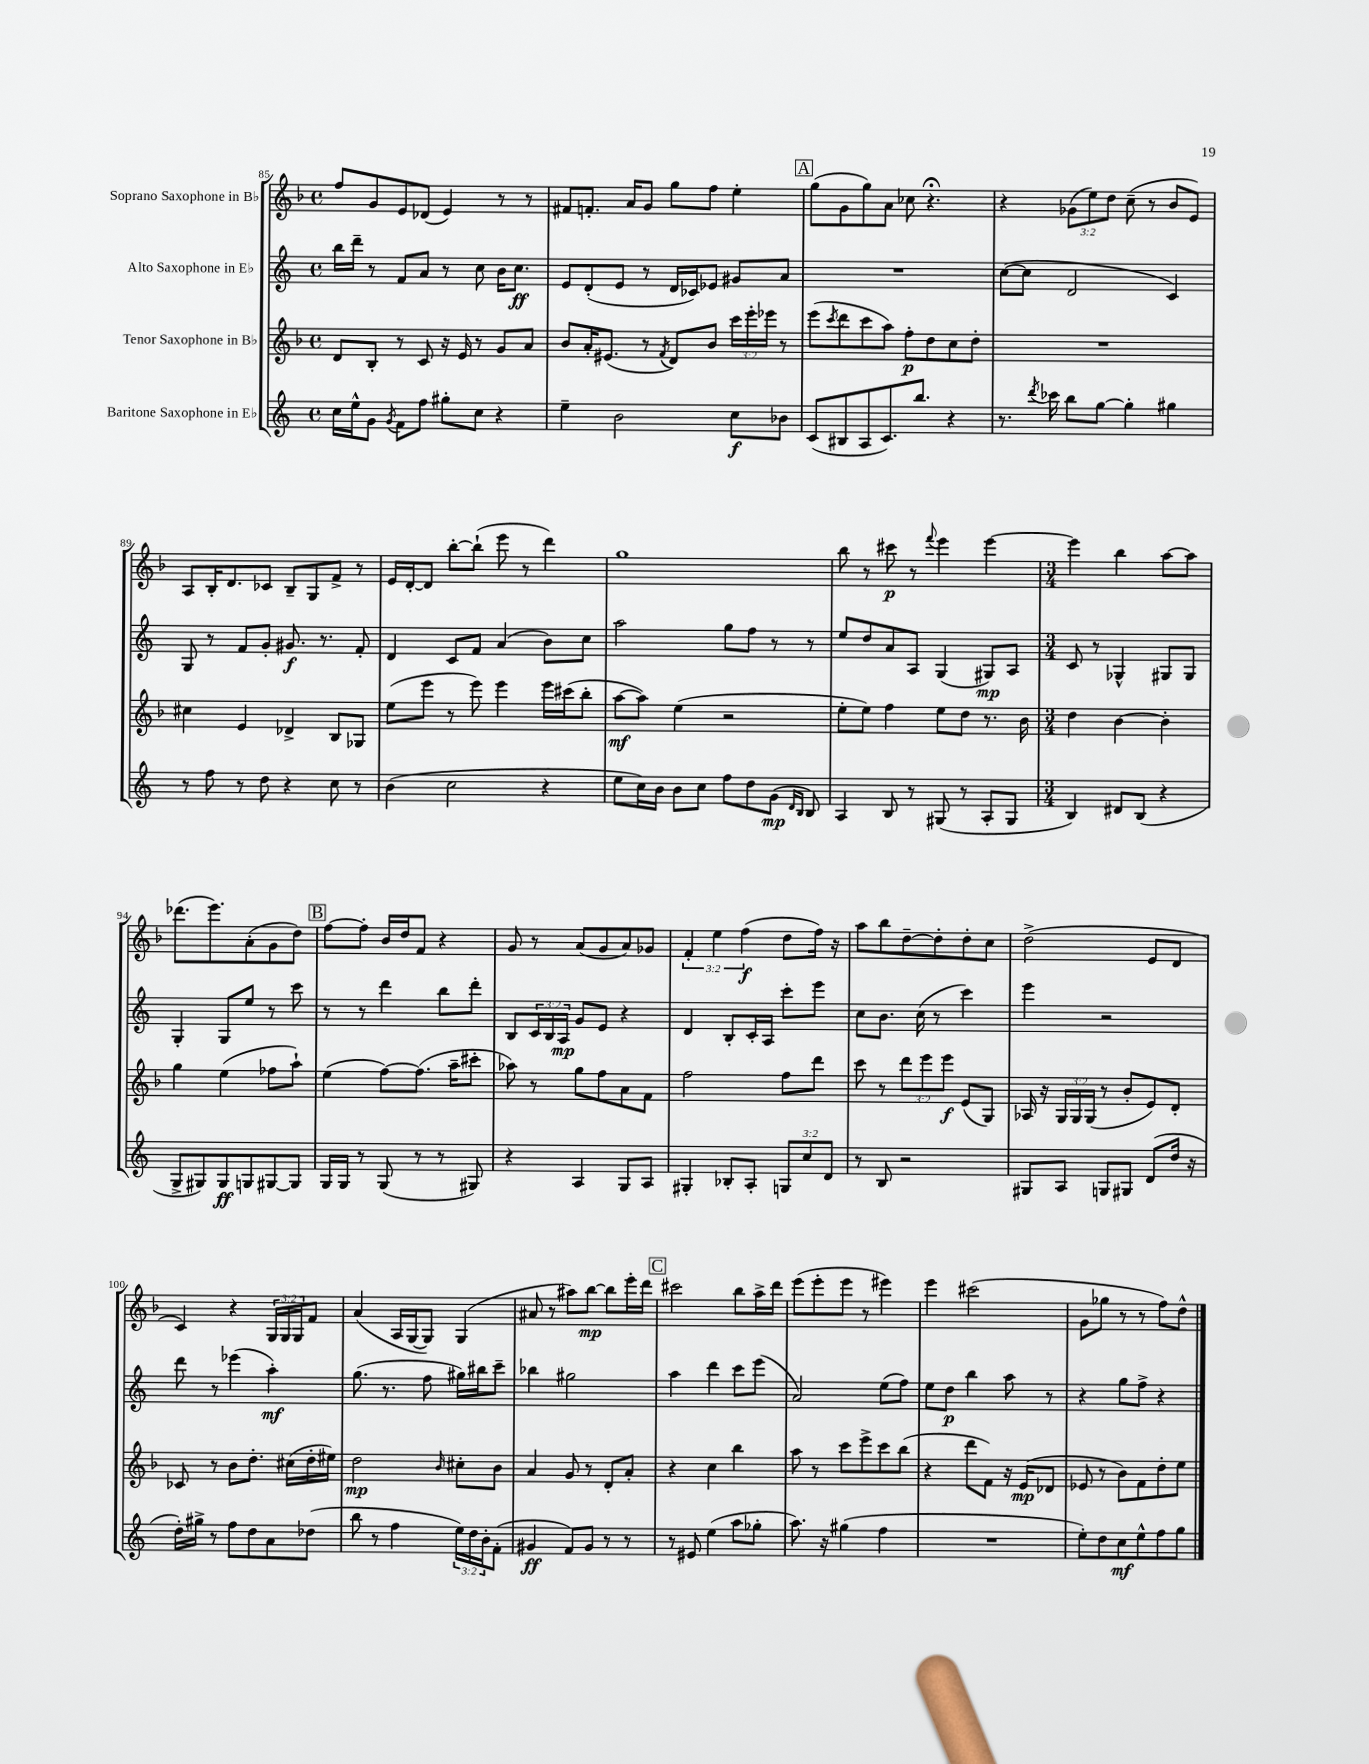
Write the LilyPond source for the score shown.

<<
\new StaffGroup <<
\new Staff = "s0" \with { instrumentName = "Soprano Saxophone in Bb" } {
    \clef treble \key f \major \defaultTimeSignature \time 4/4 \override Staff.TupletNumber.text = #tuplet-number::calc-fraction-text
    f''8 g'8 e'8 des'8( e'4) r8 r8 |
    fis'8 f'8.-. a'16 g'8 g''8 f''8 e''4-. |
    \mark \markup { \box "A" } g''8( g'8 g''8) a'8 ces''8 r4.\fermata |
    r4 \tuplet 3/2 { ges'8( e''8) d''8 } c''8--( r8 bes'8 e'8) |
    a8 bes16-. d'8. ces'8 bes8-- g8 f'8-> r8 |
    e'16 d'16~-. d'8 bes''8~-. bes''8-!( e'''8 r8 d'''4) |
    g''1 |
    bes''8 r8 cis'''8\p r8 \appoggiatura { f'''8 } e'''4 e'''4~ |
    \numericTimeSignature \time 3/4 e'''4 bes''4 a''8~ a''8 |
    des'''8.( e'''8.) a'8-.( g'8 d''8) |
    \mark \markup { \box "B" } f''8~ f''8-. bes'16 d''16 f'8 r4 |
    g'8 r8 a'8( g'8 a'8) ges'8 |
    \tuplet 3/2 { f'4-. e''4 f''4\f( } d''8 f''16) r16 |
    a''8 bes''8 d''8~-- d''8-. d''8-. c''8 |
    d''2->( e'8 d'8 |
    c'4) r4 \tuplet 3/2 { g16 g16 g16 } f'8 |
    a'4( a16 g16~ g8) g4( |
    ais'8 r8 ais''8) bes''8~\mp bes''8 e'''16-. d'''16 |
    \mark \markup { \box "C" } cis'''2 bes''8 a''16-> d'''16 |
    e'''8( e'''8-. e'''8 r8 eis'''4) |
    e'''4 cis'''2( |
    g'8 ges''8 r8 r8 f''8) d''8-^ \bar "|." |
}
\new Staff = "s1" \with { instrumentName = "Alto Saxophone in Eb" } {
    \clef treble \key c \major \defaultTimeSignature \time 4/4 \override Staff.TupletNumber.text = #tuplet-number::calc-fraction-text
    b''16 d'''16-- r8 f'8 a'8 r8 c''8 b'16 c''8.\ff |
    e'8 d'8-.( e'8 r8 d'16 ces'16) ees'8 gis'8 a'8 |
    \mark \markup { \box "A" } R1 |
    c''8~( c''8 d'2 c'4) |
    g8 r8 f'8 g'8-. gis'8.\f r8. f'8-. |
    d'4 c'8 f'8 a'4( b'8) c''8 |
    a''2 g''8 f''8 r8 r8 |
    e''8 d''8 a'8 a8 g4( gis8\mp) a8 |
    \numericTimeSignature \time 3/4 c'8 r8 ges4-^ gis8 gis8 |
    g4-. g8 e''8 r8 c'''8 |
    \mark \markup { \box "B" } r8 r8 d'''4 b''8 d'''8-. |
    b8 \tuplet 3/2 { c'16 b16 a16\mp } g'8 e'8 r4 |
    d'4 b8-. c'16-. a16 c'''8-. e'''8 |
    c''8 b'8. c''16( r8 c'''4) |
    e'''4 r2 |
    d'''8 r8 ees'''4( a''4-.\mf) |
    g''8.( r8. f''8 gis''16) bis''16 c'''8-- |
    bes''4 gis''2 |
    \mark \markup { \box "C" } a''4 d'''4 c'''8 e'''8( |
    a'2) e''8( f''8) |
    e''8 d''8\p b''4 a''8 r8 |
    r4 g''8 f''8-> r4 \bar "|." |
}
\new Staff = "s2" \with { instrumentName = "Tenor Saxophone in Bb" } {
    \clef treble \key f \major \defaultTimeSignature \time 4/4 \override Staff.TupletNumber.text = #tuplet-number::calc-fraction-text
    d'8 bes8-. r8 c'8 r16 e'16 r8 g'8 a'8 |
    bes'8 a'16-. eis'8.( r8 \acciaccatura { f'8 } d'8) bes'8 \tuplet 3/2 { c'''16 e'''16-. ees'''16 } r8 |
    \mark \markup { \box "A" } e'''8( \acciaccatura { c'''8 } d'''8 c'''8 a''8) f''8-.\p d''8 c''8 d''8-. |
    R1 |
    cis''4 e'4 des'4-> bes8 ges8 |
    e''8( e'''8 r8 e'''8) e'''4 e'''16 cis'''16( bes''8-. |
    a''8~\mf a''8) e''4( r2 |
    e''8-. e''8) f''4 e''8 d''8 r8. bes'16 |
    \numericTimeSignature \time 3/4 d''4 bes'4~ bes'4-. |
    g''4 e''4( fes''8 a''8-!) |
    \mark \markup { \box "B" } e''4( f''8~) f''8.( a''16-- cis'''8-. |
    aes''8) r8 g''8 f''8 a'8 f'8 |
    f''2 f''8 d'''8 |
    c'''8 r8 \tuplet 3/2 { d'''8 e'''8 e'''8\f } e'8( g8) |
    aes16 r16 \tuplet 3/2 { g16 g16 g16( } r8 bes'8-. e'8) d'8-. |
    ces'8 r8 bes'8 d''8.-. cis''16( d''16-. eis''16) |
    d''2\mp \grace { bes'16 } cis''8-. bes'8 |
    a'4 g'8 r8 d'8-. a'8-. |
    \mark \markup { \box "C" } r4 c''4 bes''4 |
    a''8 r8 c'''8 e'''8-> c'''8 bes''8( |
    r4 d'''8 f'8) r16 e'16\mp( des'8 |
    ees'8 r8 bes'8) f'8 d''8-. e''8 \bar "|." |
}
\new Staff = "s3" \with { instrumentName = "Baritone Saxophone in Eb" } {
    \clef treble \key c \major \defaultTimeSignature \time 4/4 \override Staff.TupletNumber.text = #tuplet-number::calc-fraction-text
    c''16 e''16-^ g'8 \acciaccatura { g'8 } f'8 f''8 gis''8-. c''8 r4 |
    e''4-- b'2 c''8\f bes'8 |
    \mark \markup { \box "A" } c'8( bis8 a8 c'8.) b''8. r4 |
    r8. \acciaccatura { d'''8 } ces'''16 b''8 g''8~ g''4-. gis''4 |
    r8 f''8 r8 d''8 r4 c''8 r8 |
    b'4( c''2 r4 |
    e''8 c''16) b'16 b'8 c''8 f''8 d''8 g'8\mp( \grace { d'16 b16 } b8) |
    a4 b8 r8 gis8( r8 a8-. gis8 |
    \numericTimeSignature \time 3/4 b4) dis'8 b8( r4 |
    g8-> gis8) gis8\ff g8 gis8~ gis8 |
    \mark \markup { \box "B" } g16 g16 r8 g8( r8 r8 gis8) |
    r4 a4 g8 a8 |
    gis4-. bes8-. a8-. \tuplet 3/2 { g8 c''8 d'8 } |
    r8 b8 r2 |
    gis8 a8 g8 gis8 d'8( d''16 r16 |
    d''16-.) gis''16-> r8 f''8 d''8 a'8 des''8( |
    b''8 r8 f''4 \tuplet 3/2 { e''16) d''16 b'16-. } f'8-.( |
    gis'4\ff f'8) gis'8 r8 r8 |
    \mark \markup { \box "C" } r8 eis'8 e''4( a''8 ges''8-. |
    a''8.) r16 gis''4( f''4 |
    R2. |
    e''8-.) d''8 c''8\mf e''8-^ f''8 g''8 \bar "|." |
}
>>
>>
\layout { \context { \Score currentBarNumber = #85 } }
